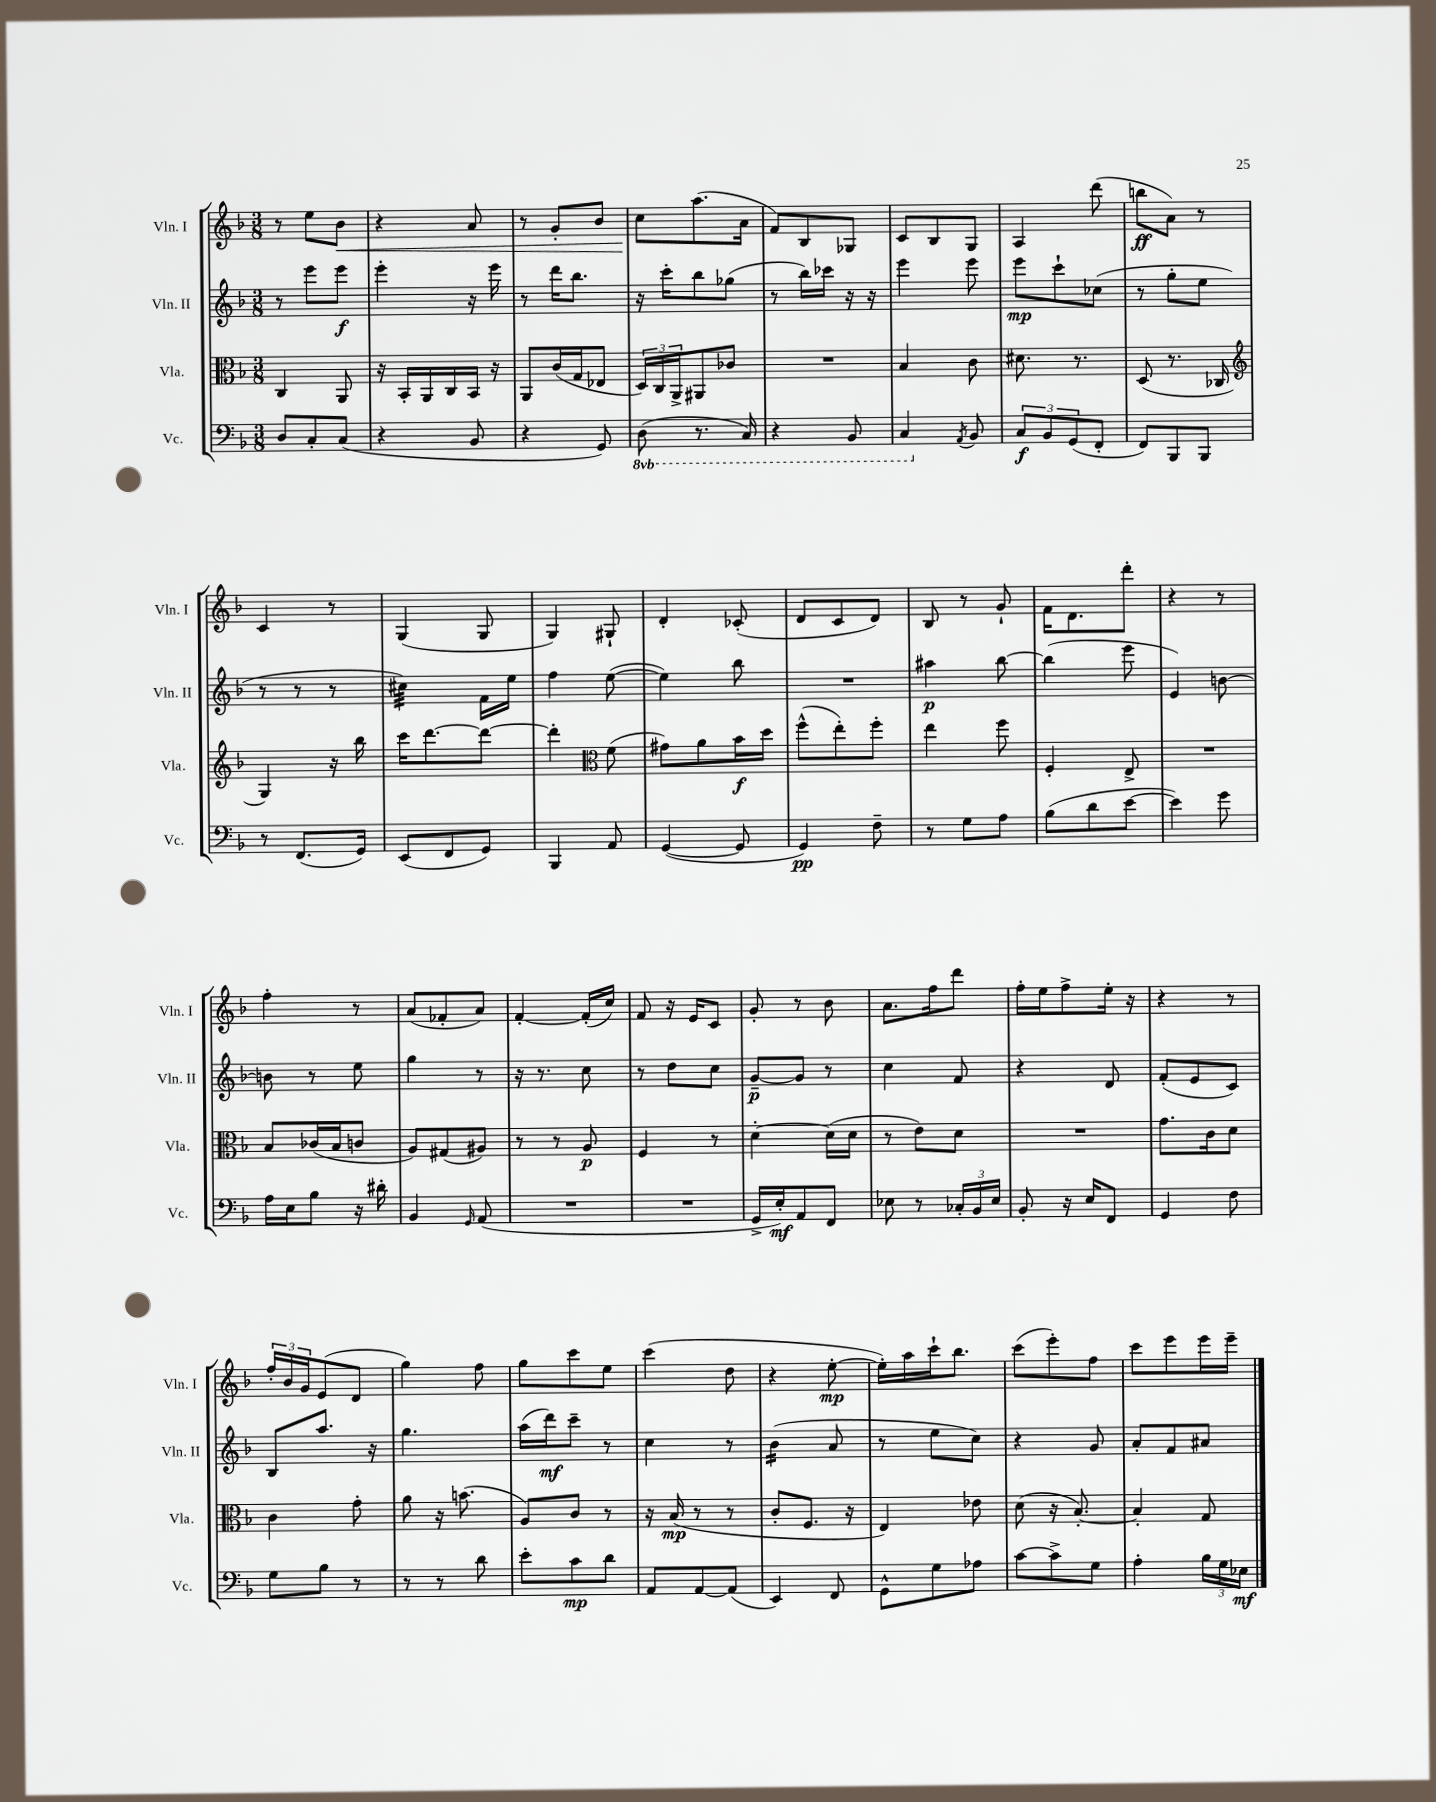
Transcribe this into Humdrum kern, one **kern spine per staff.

**kern	**kern	**kern	**kern
*staff4	*staff3	*staff2	*staff1
*clefF4	*clefC3	*clefG2	*clefG2
*k[b-]	*k[b-]	*k[b-]	*k[b-]
*M3/8	*M3/8	*M3/8	*M3/8
8D	4C	8r	8r
8C'	.	8eee	8ee
(8C	8AA	8eee	8b-
=	=	=	=
4r	16r	4eee'	4r
.	16BB-'	.	.
.	16AA	.	.
.	16C	.	.
8BB-	16BB-	16r	8a
.	16r	16eee	.
=	=	=	=
4r	8AA	8r	8r
.	(16c	16ddd	8g'
.	16G	8.bb-	.
8GG)	8E-	.	8b-
=	=	=	=
(8DD	24D)	16r	8cc
.	24C	.	.
.	.	16ccc'	.
.	24AA^	.	.
8.r	8AA#	8bb-	(8.aa
.	8c-	(8gg-	.
16CC)	.	.	16a
=	=	=	=
4r	4.r	8r	8f)
.	.	16bb-)	8B-
.	.	16ccc-	.
8BBB-	.	16r	8G-
.	.	16r	.
=	=	=	=
4CC	4B-	4eee	8c
.	.	.	8B-
8qAA	.	.	.
8BB-	8c	8eee	8G
=	=	=	=
12C	8.d#	8eee	4A
12BB-	.	.	.
.	.	8ccc`	.
(12GG	.	.	.
.	8.r	.	.
8FF'	.	(8cc-	(8ddd
=	=	=	=
8FF)	(8D	8r	8bb
8BBB-	8.r	8gg'	8a)
8BBB-	.	8ee	8r
.	16C-	.	.
=	=	=	=
*	*clefG2	*	*
8r	4G)	8r	4c
(8.FF	.	8r	.
.	16r	8r	8r
16GG)	16bb-	.	.
=	=	=	=
(8EE	16ccc	4cc#)	(4G
.	[8.ddd	.	.
8FF	.	.	.
8GG)	8ddd_	16f	8G
.	.	16ee	.
=	=	=	=
4BBB-	4ddd']	4ff	4G)
*	*clefC3	*	*
8AA	(8f	([8ee	8G#`
=	=	=	=
([4GG	8g#)	4ee])	4d'
.	8a	.	.
8GG]	16b-	8bb-	(8c-'
.	16dd	.	.
=	=	=	=
4GG)	(8ff^^	4.r	8d
.	8ee')	.	8c
8F~	8ff'	.	8d)
=	=	=	=
8r	4ee	4aa#	8B-
8G	.	.	8r
8A	8ff	[8bb-	8g`
=	=	=	=
(8B-	4F'	(4bb-]	16f
.	.	.	8.d
8d	.	.	.
[8e	8E^	8eee	8ddd'
=	=	=	=
4e])	4.r	4e)	4r
8g	.	[8b	8r
=	=	=	=
16A	8B-	8b]	4ff'
16E	.	.	.
8B-	(16c-	8r	.
.	16B-	.	.
16r	8c	8ee	8r
16d#'	.	.	.
=	=	=	=
4BB-	8A)	4gg	(8a
.	(8G#	.	8f-'
16qqGG	.	.	.
(8AA	8A#)	8r	8a)
=	=	=	=
4.r	8r	16r	[4f'
.	.	8.r	.
.	8r	.	.
.	8A	8cc	(16f']
.	.	.	16cc)
=	=	=	=
4.r	4F	8r	8f
.	.	8dd	16r
.	.	.	16e
.	8r	8cc	8c
=	=	=	=
16GG^	[4d'	[8g~	8g'
16E')	.	.	.
8AA	.	8g]	8r
8FF	(16d]	8r	8b-
.	16d	.	.
=	=	=	=
8E-	8r	4cc	8.a
8r	8e)	.	.
.	.	.	16ff
24C-'	8d	8f	8ddd
24BB-	.	.	.
24E-	.	.	.
=	=	=	=
8BB-'	4.r	4r	16ff'
.	.	.	16ee
16r	.	.	8ff^
16E	.	.	.
8FF	.	8d	16ee'
.	.	.	16r
=	=	=	=
4GG	8.g	(8f'	4r
.	.	8e	.
.	16c	.	.
8F	8d	8c)	8r
=	=	=	=
8G	4c	8B-	24ff'
.	.	.	24b-
.	.	.	24g
8B-	.	8.aa	(8e
8r	8g'	.	8d
.	.	16r	.
=	=	=	=
8r	8a	4.gg	4gg)
8r	16r	.	.
.	(8.b	.	.
8d	.	.	8ff
=	=	=	=
8e'	8A)	(16aa	8gg
.	.	16ddd)	.
8c	8c	8ccc~	8ccc
8d	8r	8r	8ee
=	=	=	=
8AA	16r	4cc	(4ccc
.	(16B-	.	.
[8AA	8r	.	.
(8AA]	8r	8r	8dd
=	=	=	=
4EE)	8c'	(4b-	4r
.	8.F	.	.
8FF	.	8a	[8ee'
.	16r	.	.
=	=	=	=
8GG^^	4E)	8r	16ee'])
.	.	.	16aa
8G	.	8ee	16ccc`
.	.	.	8.bb-
8A-	8e-	8cc)	.
=	=	=	=
[8c	(8d	4r	(8ccc
8c^]	16r	.	8eee')
.	[8.B-')	.	.
8G	.	8g	8ff
=	=	=	=
4A'	4B-']	8a'	8ccc
.	.	8f	8eee
24B-	8G	8a#	16eee
24G	.	.	.
.	.	.	16eee~
24E-	.	.	.
==	==	==	==
*-	*-	*-	*-
